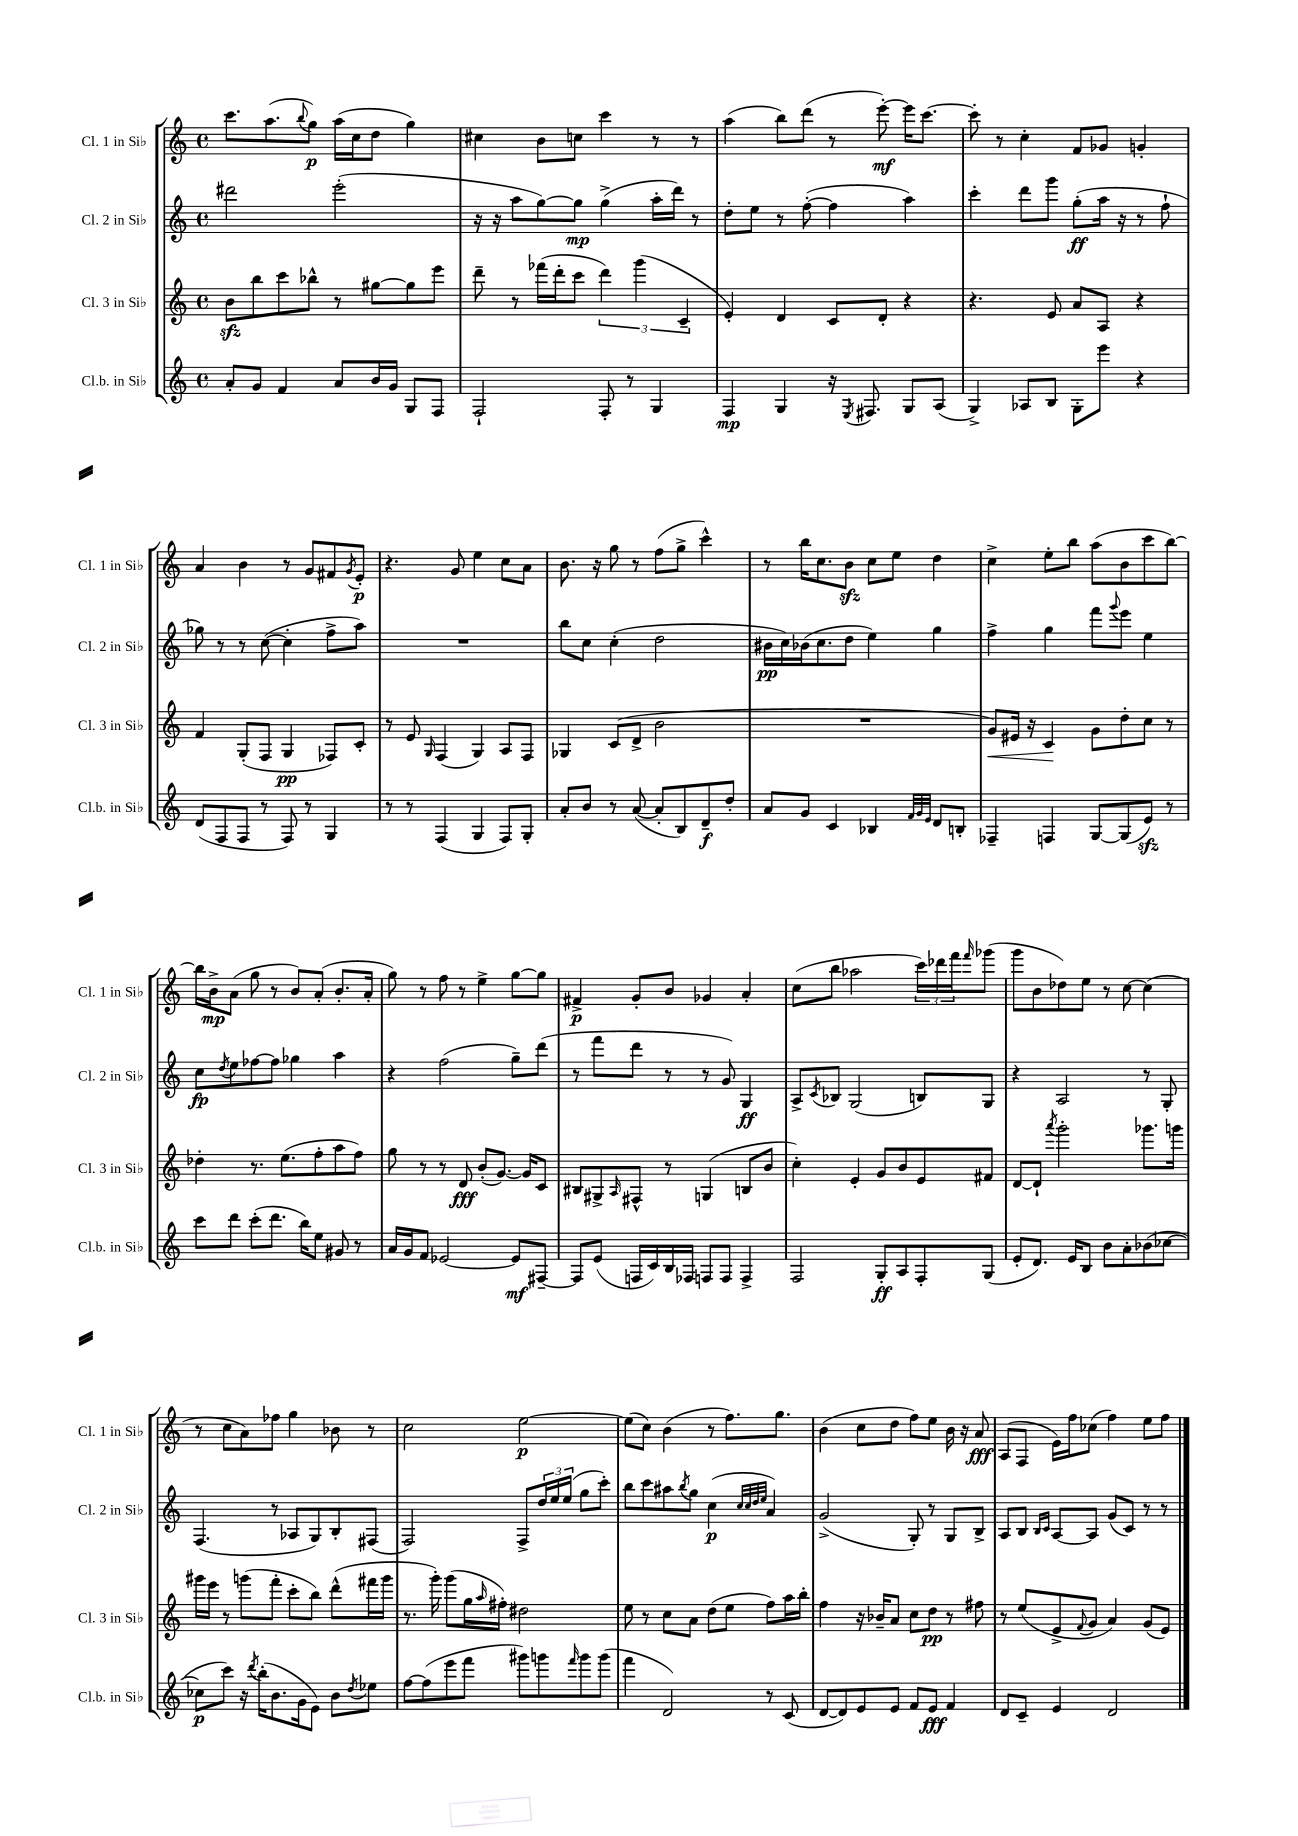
<<
\new StaffGroup <<
\new Staff = "s0" \with { instrumentName = "Cl. 1 in Sib" shortInstrumentName = "Cl. 1 in Sib" } {
    \clef treble \key c \major \defaultTimeSignature \time 4/4
    c'''8. a''8.( \appoggiatura { b''8 } g''8\p) a''16( c''16 d''8 g''4) |
    cis''4 b'8 c''8 c'''4 r8 r8 |
    a''4( b''8) d'''8( r8 e'''8~-.\mf) e'''16 c'''8.~ |
    c'''8-. r8 c''4-. f'8 ges'8 g'4-. |
    a'4 b'4 r8 g'8 fis'8 \acciaccatura { g'8 } e'8-.\p |
    r4. g'8 e''4 c''8 a'8 |
    b'8. r16 g''8 r8 f''8( g''8-> c'''4-^) |
    r8 b''16 c''8. b'8\sfz c''8 e''8 d''4 |
    c''4-> e''8-. b''8 a''8( b'8 c'''8 b''8~) |
    b''16 b'16->\mp a'8( g''8 r8 b'8) a'8-.( b'8.-. a'16-. |
    g''8) r8 f''8 r8 e''4-> g''8~ g''8 |
    fis'4->\p g'8-. b'8 ges'4 a'4-. |
    c''8( b''8 aes''2 \tuplet 3/2 { c'''16) des'''16 f'''16 } \grace { f'''16 } ges'''8( |
    g'''8 b'8 des''8) e''8 r8 c''8~ c''4( |
    r8 c''8 a'8) fes''8 g''4 bes'8 r8 |
    c''2 e''2~\p |
    e''8( c''8) b'4( r8 f''8.) g''8. |
    b'4( c''8 d''8 f''8) e''8 b'16 r16 a'8\fff |
    a8( f8 e'16) f''16 ces''8( f''4) e''8 f''8 \bar "|." |
}
\new Staff = "s1" \with { instrumentName = "Cl. 2 in Sib" shortInstrumentName = "Cl. 2 in Sib" } {
    \clef treble \key c \major \defaultTimeSignature \time 4/4
    dis'''2 e'''2-.( |
    r16 r16 a''8 g''8~) g''8\mp g''4->( a''16-. d'''16) r8 |
    d''8-. e''8 r8 f''8~-.( f''4 a''4) |
    c'''4-. d'''8 g'''8 g''8-.\ff( a''16 r16 r8 f''8-! |
    ges''8) r8 r8 c''8~( c''4-. f''8-> a''8) |
    R1 |
    b''8 c''8 c''4-.( d''2 |
    bis'16\pp c''16) bes'16( c''8. d''8 e''4) g''4 |
    f''4-> g''4 f'''8 \appoggiatura { g'''8 } e'''8 e''4 |
    c''8\fp \acciaccatura { d''8 } e''8 fes''8~ fes''8 ges''4 a''4 |
    r4 f''2( g''8--) d'''8( |
    r8 f'''8 d'''8 r8 r8 g'8) g4\ff |
    a8-> \acciaccatura { c'8 } bes8 g2( b8) g8 |
    r4 a2 r8 g8-. |
    f4.( r8 aes8 g8) b8-. fis8( |
    f2) f8-> \tuplet 3/2 { d''16 e''16 e''16( } g''8 c'''8-.) |
    b''8 c'''8 ais''8 \acciaccatura { b''8 } g''8 c''4\p( \grace { c''32 c''32 d''32 e''32 } a'4) |
    g'2->( g8-.) r8 g8 b8-> |
    a8 b8 \grace { b16 c'16 } a8~ a8 g'8( c'8) r8 r8 \bar "|." |
}
\new Staff = "s2" \with { instrumentName = "Cl. 3 in Sib" shortInstrumentName = "Cl. 3 in Sib" } {
    \clef treble \key c \major \defaultTimeSignature \time 4/4
    b'8\sfz b''8 c'''8 bes''8-^ r8 gis''8~ gis''8 e'''8 |
    d'''8-- r8 fes'''16( d'''16-. c'''8 \tuplet 3/2 { d'''4) g'''4( c'4-- } |
    e'4-.) d'4 c'8 d'8-. r4 |
    r4. e'8 a'8 a8 r4 |
    f'4 g8-.( f8 g4\pp fes8) c'8-. |
    r8 e'8 \grace { g16 } f4( g4) a8 f8 |
    ges4 c'8( d'8-> b'2 |
    R1 |
    g'8\<) eis'16 r16 c'4\! g'8 d''8-. c''8 r8 |
    des''4-. r8. e''8.( f''8-. a''8 f''8) |
    g''8 r8 r8 d'8\fff b'8-.( g'8.~) g'16 c'8 |
    bis8 gis8-> \grace { a16 } fis8-^ r8 g4( b8 b'8 |
    c''4-.) e'4-. g'8 b'8 e'8 fis'8 |
    d'8~ d'8-! \acciaccatura { a'''8 } g'''2-. ges'''8. g'''16 |
    gis'''16 e'''16 r8 g'''8( f'''8-. c'''8-. b''8) d'''8-^( fis'''16 g'''16 |
    r8. g'''16-.) g'''8( g''16 \grace { a''16 } fis''16-.) dis''2 |
    e''8 r8 c''8 a'8 d''8( e''8 f''8) a''16 b''16-. |
    f''4 r16 bes'16-- a'8 c''8 d''8\pp r8 fis''8 |
    r8 e''8( e'8-> \appoggiatura { f'8 } g'8 a'4) g'8( e'8) \bar "|." |
}
\new Staff = "s3" \with { instrumentName = "Cl.b. in Sib" shortInstrumentName = "Cl.b. in Sib" } {
    \clef treble \key c \major \defaultTimeSignature \time 4/4
    a'8-. g'8 f'4 a'8 b'16 g'16 g8 f8 |
    f2-! f8-. r8 g4 |
    f4\mp g4 r16 \acciaccatura { e8 } fis8. g8 a8( |
    g4->) aes8 b8 g8-. e'''8 r4 |
    d'8( f8 f8 r8 f8) r8 g4 |
    r8 r8 f4( g4 f8) g8-. |
    a'8-. b'8 r8 a'8~( a'8-. b8) d'8--\f d''8-. |
    a'8 g'8 c'4 bes4 \grace { f'32 g'32 e'32 } d'8 b8-. |
    fes4-- f4 g8~ g8( e'8\sfz) r8 |
    c'''8 d'''8 c'''8-.( d'''8. b''16) e''8 gis'8 r8 |
    a'16 g'16 f'8 ees'2~ ees'8\mf fis8~-- |
    fis8 e'8( f16 c'16) b16 fes16 f8 f8 f4-> |
    f2 g8-.\ff a8 f8-. g8( |
    e'8-. d'8.) e'16 b8 b'8 a'8-. bes'8( ces''8~ |
    ces''8\p c'''8) r16 \acciaccatura { d'''8 } b''16-.( b'8. g'16 e'8) b'8 \acciaccatura { d''8 } ees''8 |
    f''8~ f''8( e'''8 f'''8 gis'''8) g'''8 \grace { f'''16 } g'''8 g'''8( |
    f'''4 d'2) r8 c'8( |
    d'8~ d'8) e'8 e'8 f'8 e'8\fff f'4 |
    d'8 c'8-- e'4 d'2 \bar "|." |
}
>>
>>
\layout { \context { \Score \remove "Bar_number_engraver" } }
